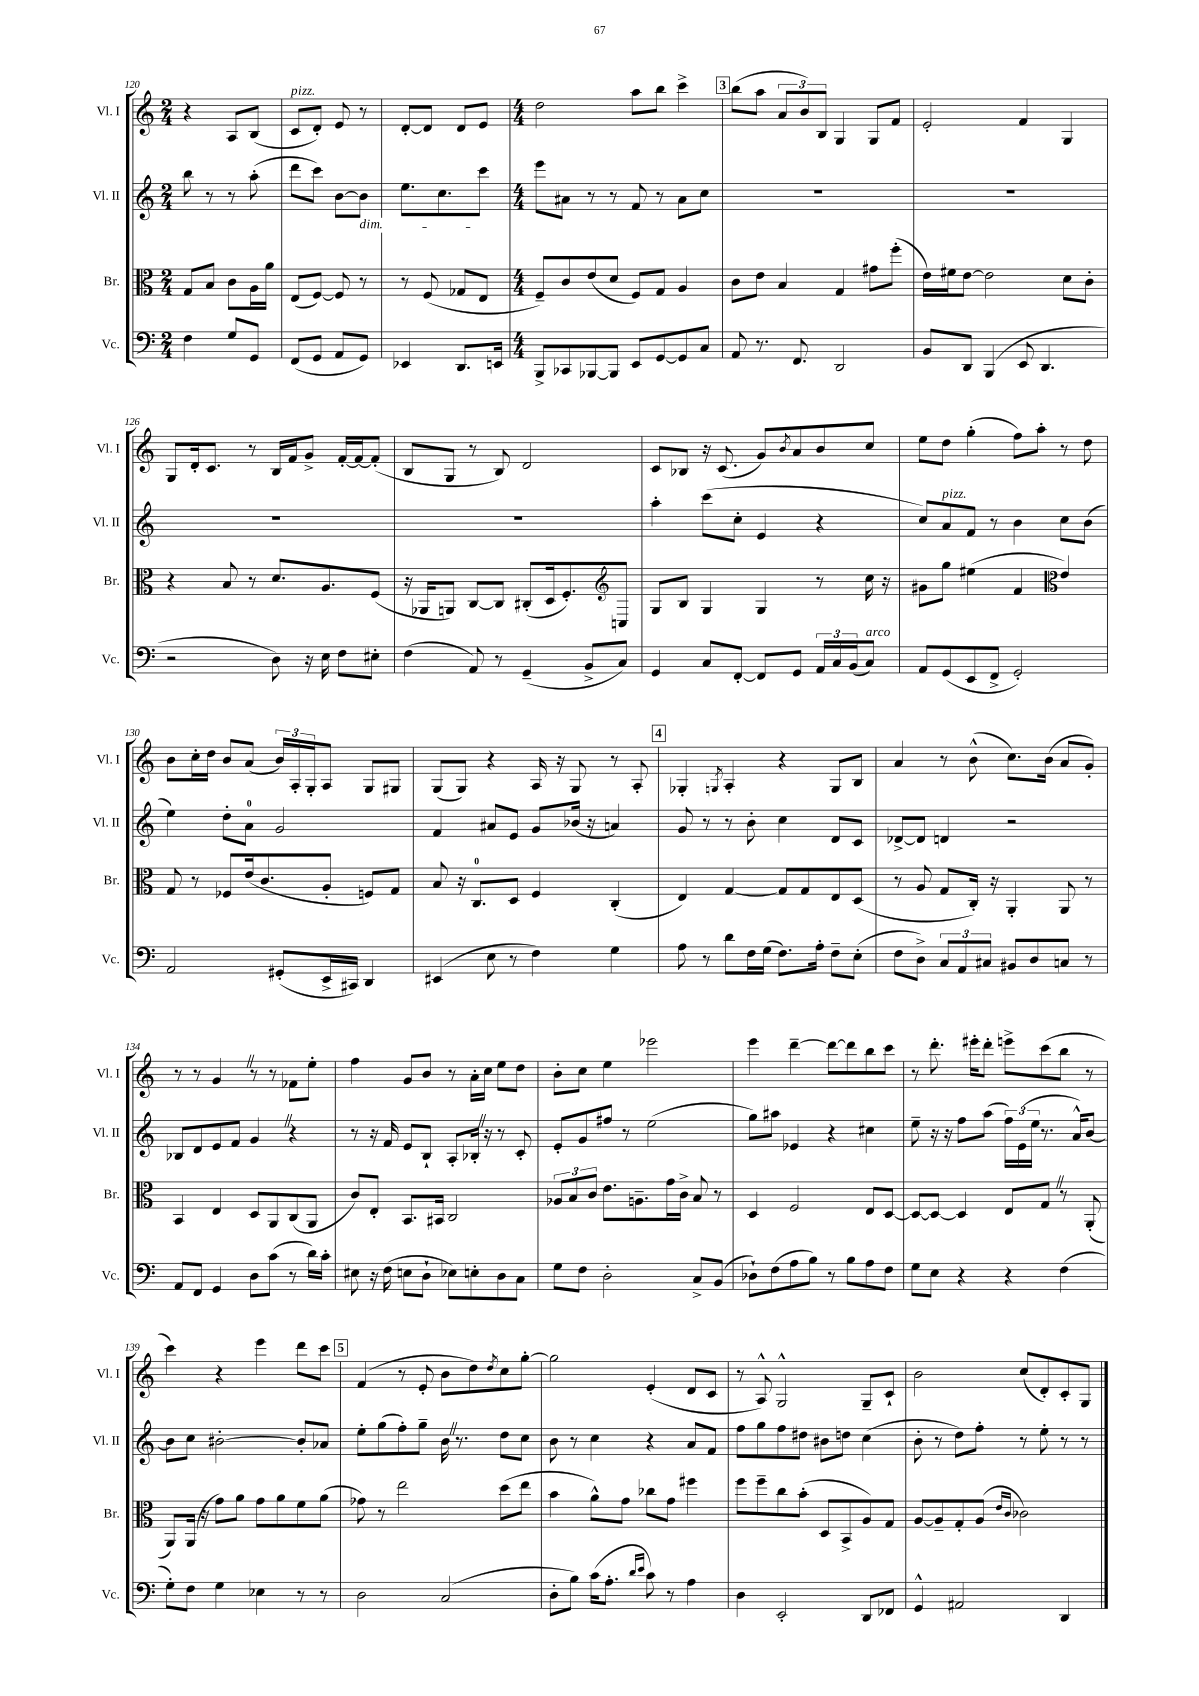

**kern	**kern	**kern	**kern
*part4	*part3	*part2	*part1
*staff4	*staff3	*staff2	*staff1
*I"Vc.	*I"Br.	*I"Vl. II	*I"Vl. I
*I'Vc.	*I'Br.	*I'Vl. II	*I'Vl. I
*clefF4	*clefC3	*clefG2	*clefG2
*k[]	*k[]	*k[]	*k[]
*M2/4	*M2/4	*M2/4	*M2/4
=120	=120	=120	=120
4F\	8G/L	8bb\	4r
.	8B/J	8r	.
8G/L	8c\L	8r	8A/L
8GG/J	16A\L	(8aa'\	(8B/J
.	16a\JJ	.	.
=121	=121	=121	=121
!	!	!	!LO:TX:a:i:t=pizz.
(8FF/L	(8E/L	8ddd\L	8c/L
8GG/J	[8F/J)	8ccc\J)	8d'/J)
8AA/L	8F/]	[8b\L	8e/
!	!	!LO:TX:b:i:t=dim.	!
8GG/J)	8r	8b\J]	8r
=122	=122	=122	=122
4EE-X/	8r	8.ee\L	[8d'/L
.	(8F/	.	8d/J]
.	.	8.cc\	.
8.DD/L	8G-X/L	.	8d/L
.	8E/J	8ccc\J	8e/J
16EEn/Jk	.	.	.
=123	=123	=123	=123
*M4/4	*M4/4	*M4/4	*M4/4
8BBB^/L	8F~/L)	8eee\L	2dd\
8CC-X/	8c/	8a#X\J	.
[8BBB-X/	(8e/	8r	.
8BBB-/J]	8d/J	8r	.
8EE/L	8F/L)	8f/	8aa\L
[8GG/	8G/J	8r	8bb\J
8GG/]	4A/	8a#\L	4ccc^\
8C/J	.	8cc\J	.
!!LO:REH:place=s1:t=3
=124	=124	=124	=124
8AA/	8c\L	1r	(8bb\L
8.r	8e\J	.	8aa\J
.	4B/	.	12a/L
8.FF/	.	.	.
.	.	.	12b/)
.	.	.	12B/J
2DD/	4G/	.	4G/
.	8g#X\L	.	8G/L
.	(8ff'\J	.	8f/J
=125	=125	=125	=125
8BB/L	16e\LL)	1r	2e'/
.	16f#X\J	.	.
8DD/J	[8e\J	.	.
(4BBB/	2e\]	.	.
8EE/	.	.	4f/
4.DD/	.	.	.
.	8d\L	.	4G/
.	8c'\J	.	.
!!LO:LB:g=z
=126	=126	=126	=126
2r	4r	1r	8G/L
.	.	.	16d'/k
.	.	.	8.c/J
.	8B/	.	.
.	8r	.	8r
8D\)	8.d/L	.	16B/LL
.	.	.	16f/J
16r	.	.	8g^/J
16E\	8.A/	.	.
8F\L	.	.	[16f'/LL
.	.	.	16f/J_
8E#X'\J	(8F/J	.	(8f'/J]
=127	=127	=127	=127
(4F\	16r	1r	8B/L
.	16AA-X/KL	.	.
.	8AAn/J)	.	8G/J
8AA/)	[8C/L	.	8r
8r	8C/J]	.	8B/)
(4GG~/	(8C#X'/L	.	2d/
.	16D/k	.	.
.	8.F'/)	.	.
8BB^/L	.	.	.
8C/J)	8Cn/J	.	.
=128	=128	=128	=128
*	*clefG2	*	*
4GG/	8G/L	4aa'\	8c/L
.	8B/J	.	8B-X/J
8C/L	4G/	(8ccc\L	16r
.	.	.	(8.c/
[8FF'/J	.	8cc'\J	.
8FF/L]	4G/	4e/	8g/L)
.	.	.	8qb/
8GG/J	.	.	8a/
24AA/LL	8r	4r	8b/
24C/	.	.	.
(24BB/J	.	.	.
!LO:TX:a:i:t=arco	!	!	!
8C/J)	16cc\	.	8cc/J
.	16r	.	.
=129	=129	=129	=129
8AA/L	8g#X\L	8cc/L)	8ee\L
!	!	!LO:TX:a:i:t=pizz.	!
(8GG/	8gg\J	8a/	8dd\J
8EE/	(4ee#X\	8f/J	(4gg'\
8FF^/J	.	8r	.
2GG'/)	4f/	4b\	8ff\L)
.	.	.	8aa'\J
.	4e/)	8cc\L	8r
.	.	(8b\J	8dd\
!!LO:LB:g=z
=130	=130	=130	=130
*	*clefC3	*	*
2AA/	8G/	4ee\)	8b\L
.	8r	.	16cc'\L
.	.	.	16dd\JJ
.	8F-X/L	8dd'\L	8b/L
.	(16e/k	8a\J	(8a/J
.	8.c/	.	.
(8GG#X'/L	.	2g/	24b/LL)
.	.	.	24A'/
.	.	.	24G'/J
16EE^/L	8A'/J	.	8A/J
16CC#X/JJ)	.	.	.
4DD/	8Fn/L)	.	8G/L
.	8G/J	.	8G#X/J
=131	=131	=131	=131
(4EE#X/	8B/	4f/	(8G/L
.	16r	.	8G/J)
.	8.C/L	.	.
8E\	.	8a#X/L	4r
8r	8D/J	8e/J	.
4F\)	4F/	8g/L	16A/
.	.	.	16r
.	.	(16b-X/Jk	8G/
.	.	16r	.
4G\	(4C'/	4an/)	8r
.	.	.	8A'/
!!LO:REH:place=s1:t=4
=132	=132	=132	=132
8A\	4E/)	8g/	4G-X'/
8r	.	8r	.
.	.	.	8qGn/
8d\L	[4G/	8r	4A'/
16F\L	.	8b'\	.
(16G\JJ	.	.	.
8.F\L)	8G/L]	4cc\	4r
.	8G/	.	.
16A'\Jk	.	.	.
8F~\L	8E/	8d/L	8G/L
(8E'\J	(8D/J	8c/J	8B/J
=133	=133	=133	=133
8F\L	8r	[8d-X^/L	4a/
8D^\J)	8A/	8d-/J]	.
12C/L	8G/L	4dn/	8r
12AA/	.	.	.
.	16C'/Jk)	.	(8b^^\
12C#X/J	.	.	.
.	16r	.	.
8BB#X/L	4AA'/	2r	8.cc\L)
8D/	.	.	.
.	.	.	(16b\Jk
8Cn/J	8AA/	.	8a/L
8r	8r	.	8g'/J)
!!LO:LB:g=z
=134	=134	=134	=134
8AA/L	4BB/	8B-X/L	8r
8FF/J	.	8d/	8r
4GG/	4E/	8e/	4gZ/
.	.	8f/J	.
8D\L	8D/L	4gZ/	8r
(8c\J	8AA/	.	8r
8r	(8C/	4r	8f-X\L
16d\LL)	8AA/J	.	8ee'\J
16c'\JJ	.	.	.
=135	=135	=135	=135
8E#X\	8c/L)	8r	4ff\
16r	8E'/J	16r	.
(16F\	.	16f/	.
8En\L	8.BB/L	8e/L	8g/L
8D`\J	.	8B`/J	8b/J
.	16BB#X/Jk	.	.
8E-X\L)	2C/	8A'/L	8r
8En'\	.	16B-X'Z/Jk	16a'\LL
.	.	16r	16cc\JJ
8D\	.	8r	8ee\L
8C\J	.	8c'/	8dd\J
=136	=136	=136	=136
8G\L	12A-X/L	8e'/L	8b'\L
.	12B/	.	.
8F\J	.	8g/	8cc\J
.	12c/J	.	.
2D'\	8.e\L	8ff#X/J	4ee\
.	.	8r	.
.	8.An~\	.	.
.	.	(2ee\	2eee-X\
.	16g\L	.	.
.	16c^\JJ	.	.
8C^/L	8B/	.	.
(8BB/J	8r	.	.
=137	=137	=137	=137
8D-X`\L)	4D/	8gg\L)	4eee\
(8F\	.	8aa#X\J	.
8A\	2F/	4e-X/	[4ddd~\
8B\J)	.	.	.
8r	.	4r	8ddd\L_
8B\L	.	.	8ddd\]
8A\	8E/L	4cc#X\	8bb\
8F\J	[8D/J	.	8ccc\J
=138	=138	=138	=138
8G\L	8D/L_	8ee~\	8r
8E\J	8D/J_	16r	8.ddd'\
.	.	16r	.
4r	4D/]	8ff\L	.
.	.	.	16eee#X'\KL
.	.	(8aa\J	8ddd'\J
4r	8E/L	24ff\LL)	8eeen^\L
.	.	(24e\	.
.	.	24ee\JJ	.
.	8GZ/J	8.r	(8ccc\
(4F\	8r	.	8bb\J
.	.	16a^^/KL)	.
.	(8AA'/	[8b/J	8r
!!LO:LB:g=z
=139	=139	=139	=139
8G'\L)	8AA/L)	8b\L]	4ccc\)
8F\J	(16AA/Jk	8cc\J	.
.	16r	.	.
4G\	8g\L)	[2b#X'\	4r
.	8a\J	.	.
4E-X\	8g\L	.	4eee\
.	8a\	.	.
8r	8f\	8b#'/L]	8ddd\L
8r	(8a\J	8a-X/J	8ccc\J
!!LO:REH:place=s1:t=5
=140	=140	=140	=140
2D\	8g-X\)	8ee'\L	(4f/
.	8r	(8gg\	.
.	2ee\	8ff'\)	8r
.	.	8gg~\J	8e'/
(2C/	.	16bZ\	8b\L
.	.	8.r	.
.	.	.	8dd\)
.	.	.	8qdd/
.	(8dd\L	8dd\L	8cc\
.	8ee\J	8cc\J	[8gg'\J
=141	=141	=141	=141
8D'\L	4b\	8b\	2gg\]
8B\J)	.	8r	.
(16c\KL	8a^^\L)	4cc\	.
8.A'\J	.	.	.
.	8g\J	.	.
16qqd/LL	.	.	.
16qqe/JJ	.	.	.
8c\)	8cc-X\L	4r	(4e'/
8r	8g\J	.	.
4A\	4ff#X\	8a/L	8d/L
.	.	8f/J	8c/J
=142	=142	=142	=142
4D\	8ff\L	8ff\L	8r
.	8ff~\	8gg\	8A^^/)
2EE'/	8cc\	8ff\	2G^^/
.	(8b'\J	8dd#X\J	.
.	8D/L	8b#X\L	.
.	8BB^/	8ddn\J	.
8DD/L	8A/)	(4cc\	8G~/L
8FF-X/J	8G/J	.	8c`/J
=143	=143	=143	=143
4GG^^/	[8A/L	8b'\	2b\
.	8A~/]	8r	.
2AA#X/	8G'/	8dd\L)	.
.	(8A/J	8ff'\J	.
.	16qqe/LL	.	.
.	16qqc/JJ	.	.
.	2c-X\)	8r	(8cc/L
.	.	8ee'\	8d'/)
4DD/	.	8r	8c'/
.	.	8r	8G/J
==	==	==	==
*-	*-	*-	*-
